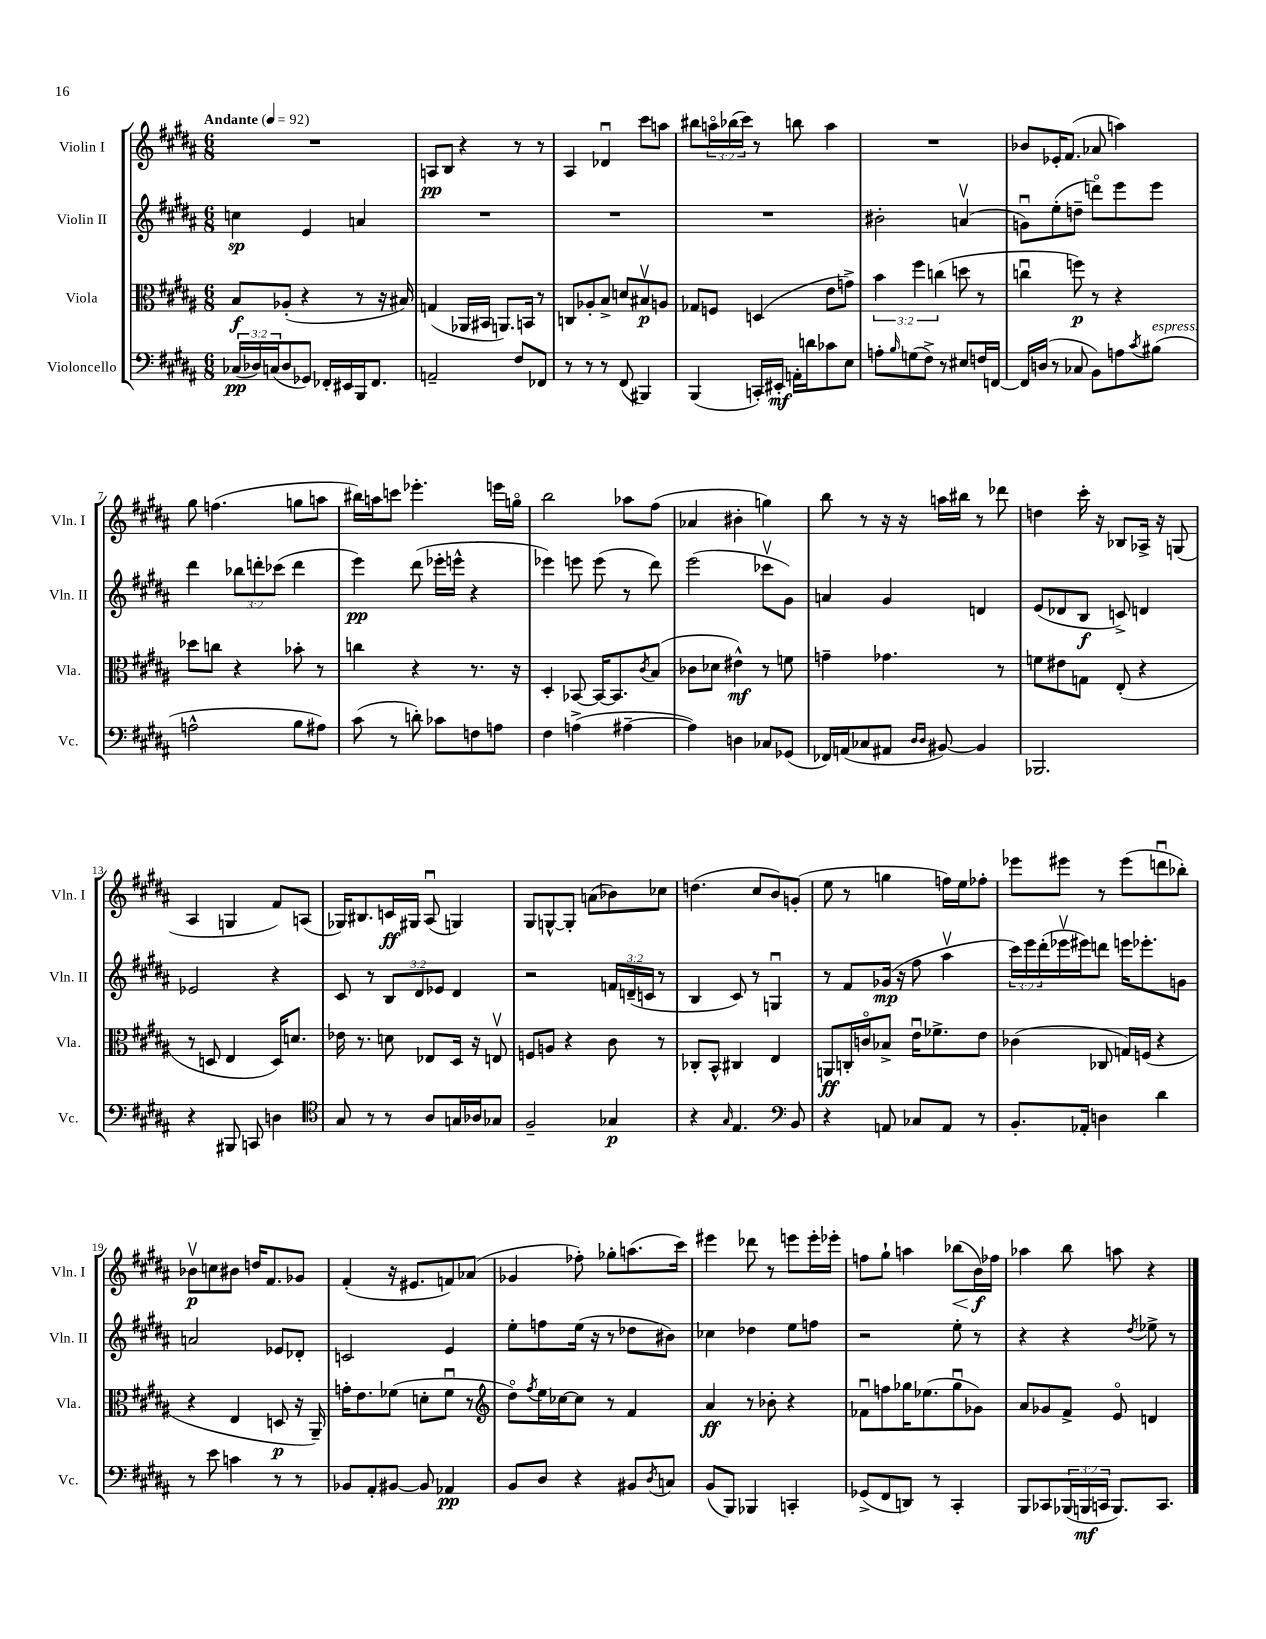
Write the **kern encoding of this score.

**kern	**dynam	**kern	**dynam	**kern	**dynam	**kern	**dynam
*part4	*part4	*part3	*part3	*part2	*part2	*part1	*part1
*staff4	*staff4	*staff3	*staff3	*staff2	*staff2	*staff1	*staff1
*I"Violoncello	*	*I"Viola	*	*I"Violin II	*	*I"Violin I	*
*I'Vc.	*	*I'Vla.	*	*I'Vln. II	*	*I'Vln. I	*
*clefF4	*	*clefC3	*	*clefG2	*	*clefG2	*
*k[f#c#g#d#a#]	*	*k[f#c#g#d#a#]	*	*k[f#c#g#d#a#]	*	*k[f#c#g#d#a#]	*
*M6/8	*	*M6/8	*	*M6/8	*	*M6/8	*
*MM92	*	*MM92	*	*MM92	*	*MM92	*
=1	=1	=1	=1	=1	=1	=1	=1
!	!	!	!	!	!	!LO:TX:a:B:t=Andante	!
(24C-X/LL	pp	8B/L	f	4ccn\	sp	2.r	.
24D-X/)	.	.	.	.	.	.	.
(24Cn/J	.	.	.	.	.	.	.
8D-/	.	(8A-X'/J	.	.	.	.	.
8GG-X/J)	.	4r	.	4e/	.	.	.
16FF-X'/LL	.	.	.	.	.	.	.
16EE#X/	.	.	.	.	.	.	.
16BBB/J	.	8r	.	4an/	.	.	.
8.FF-/J	.	.	.	.	.	.	.
.	.	16r	.	.	.	.	.
.	.	16B#X/)	.	.	.	.	.
=2	=2	=2	=2	=2	=2	=2	=2
2AAn~/	.	(4Gn/	.	2.r	.	8An/L	pp
.	.	.	.	.	.	8B/J	.
.	.	16AA-X/LL	.	.	.	4r	.
.	.	16BB#X/JJ	.	.	.	.	.
.	.	8.AAn/L)	.	.	.	.	.
8F#/L	.	.	.	.	.	8r	.
.	.	16BBn/Jk	.	.	.	.	.
8FF-X/J	.	8r	.	.	.	8r	.
=3	=3	=3	=3	=3	=3	=3	=3
8r	.	8Cn/L	.	2.r	.	4A#/	.
8r	.	8A-X'/	.	.	.	.	.
8r	.	8B^/J	.	.	.	4d-Xu/	.
(8FF#/	.	8dn/L	.	.	.	.	.
4BBB#X/)	.	8B#Xv/	p	.	.	8ccc#\L	.
.	.	8An/J	.	.	.	8aan\J	.
=4	=4	=4	=4	=4	=4	=4	=4
(4BBB/	.	8G-X/L	.	2.r	.	8bb#X\L	.
.	.	8Fn/J	.	.	.	24aan\L	.
.	.	.	.	.	.	(24bb-X\	.
.	.	.	.	.	.	24ccc#\JJ)	.
16CCn'/LL)	.	(4Dn/	.	.	.	8r	.
16EE#X'/JJ	mf	.	.	.	.	.	.
16AAn'\LL	.	.	.	.	.	8bbn\	.
16dn\J	.	.	.	.	.	.	.
8c-X\	.	8e\L	.	.	.	4aa\	.
8E\J	.	8gn^\J)	.	.	.	.	.
=5	=5	=5	=5	=5	=5	=5	=5
8An'\L	.	6b\	.	2b#X'\	.	2.r	.
16qqB/	.	.	.	.	.	.	.
(8Gn\	.	.	.	.	.	.	.
.	.	6ff#\	.	.	.	.	.
8F#^\J)	.	.	.	.	.	.	.
.	.	(6ccn\	.	.	.	.	.
8r	.	.	.	.	.	.	.
8E#X/L	.	8ddn\	.	(4anv/	.	.	.
16Fn/L	.	8r	.	.	.	.	.
[16FFn/JJ	.	.	.	.	.	.	.
=6	=6	=6	=6	=6	=6	=6	=6
16FF/LL]	.	4ccnu\	.	8gnu\L)	.	8b-X/L	.
(16Dn/JJ	.	.	.	.	.	.	.
8r	.	.	.	(8ee'\	.	16e-X'/K	.
.	.	.	.	.	.	(8.f#/J	.
8C-X/	.	8ffn\)	p	8ddn~\J	.	.	.
8BB\L)	.	8r	.	8dddn\L)	.	8a-X/	.
8An\	.	4r	.	8eee\	.	4aan\)	.
8qc#/	.	.	.	.	.	.	.
!LO:TX:a:i:t=espress.	!	!	!	!	!	!	!
(8B#X\J	.	.	.	8eee\J	.	.	.
!!LO:LB:g=z
=7	=7	=7	=7	=7	=7	=7	=7
2An^^\	.	8dd-X\L	.	4ddd#\	.	8gg#\	.
.	.	8ccn\J	.	.	.	(4.ffn\	.
.	.	4r	.	12bb-X\L	.	.	.
.	.	.	.	12dddn'\	.	.	.
.	.	.	.	(12ccc-X\J	.	.	.
8B\L	.	8b-X'\	.	4ddd\	.	8ggn\L	.
8A#X\J)	.	8r	.	.	.	8aan\J	.
=8	=8	=8	=8	=8	=8	=8	=8
(8c#\	.	4ccn\	.	4eee\)	pp	16bb#X\LL)	.
.	.	.	.	.	.	16aan\J	.
8r	.	.	.	.	.	8cccn\J	.
8dn'\)	.	4r	.	(8ddd#\	.	4.eee-X'\	.
8c-X\L	.	.	.	16eee-X'\LL	.	.	.
.	.	.	.	16eeen^^\JJ	.	.	.
8Fn\	.	8.r	.	4r	.	.	.
8An\J	.	.	.	.	.	16eeen\LL	.
.	.	16r	.	.	.	16ggn\JJ	.
=9	=9	=9	=9	=9	=9	=9	=9
4F#\	.	4D#'/	.	4eee-X\)	.	2bb\	.
(4An^\	.	[8BB-X/	.	8eeen\	.	.	.
.	.	16BB-/KL_	.	(8eee\	.	.	.
.	.	8.BB-/]	.	.	.	.	.
[4A#X~\	.	.	.	8r	.	8aa-X\L	.
.	.	8qc#/	.	.	.	.	.
.	.	(8B/J	.	8ddd#\)	.	(8ff#\J	.
=10	=10	=10	=10	=10	=10	=10	=10
4A#\])	.	8c-X\L	.	(2eee\	.	4a-X/	.
.	.	8d-X\J	.	.	.	.	.
4Dn\	.	4e#X^^\)	mf	.	.	4b#X'\	.
8C-X/L	.	8r	.	8ccc-Xv\L	.	4ggn\)	.
(8GG-X/J	.	8fn\	.	8g#\J)	.	.	.
=11	=11	=11	=11	=11	=11	=11	=11
16FF-X/LL)	.	4gn~\	.	4an/	.	8bb\	.
(16AAn/J	.	.	.	.	.	.	.
8C-X/	.	.	.	.	.	8r	.
8AA#X/J	.	4.g-X\	.	4g#/	.	16r	.
.	.	.	.	.	.	16r	.
16qqD#/LL	.	.	.	.	.	.	.
16qqD#/JJ	.	.	.	.	.	.	.
[8BB#X/)	.	.	.	.	.	16aan\LL	.
.	.	.	.	.	.	16bb#X\JJ	.
4BB#/]	.	.	.	4dn/	.	8r	.
.	.	8r	.	.	.	8ddd-X\	.
=12	=12	=12	=12	=12	=12	=12	=12
2.BBB-X/	.	8fn\L	.	(8e/L	.	4ddn\	.
.	.	8e#X\	.	8d-X/	.	.	.
.	.	8Gn\J	.	8B/J	f	16ccc#'\	.
.	.	.	.	.	.	16r	.
.	.	(8E'/	.	8cn^/)	.	8B-X/L	.
.	.	4r	.	4dn/	.	16A-X^/Jk	.
.	.	.	.	.	.	16r	.
.	.	.	.	.	.	(8Gn/	.
!!LO:LB:g=z
=13	=13	=13	=13	=13	=13	=13	=13
4r	.	8r	.	2e-X/	.	4A#/	.
.	.	8Dn/	.	.	.	.	.
8BBB#X/	.	4E/	.	.	.	4Gn/	.
8CCn/	.	.	.	.	.	.	.
4Dn\	.	16D/KL)	.	4r	.	8f#/L)	.
.	.	8.dn/J	.	.	.	.	.
.	.	.	.	.	.	(8An/J	.
=14	=14	=14	=14	=14	=14	=14	=14
*clefC4	*	*	*	*	*	*	*
8G#/	.	16e-X\	.	8c#/	.	16G-X/KL)	.
.	.	8.r	.	.	.	8.B#X/	.
8r	.	.	.	8r	.	.	.
8r	.	8dn\	.	12B/L	.	16cn/L	ff
.	.	.	.	.	.	16G#X/JJ	.
.	.	.	.	12d#/	.	.	.
8A#/L	.	8E-X/L	.	.	.	(8A#u/	.
.	.	.	.	12e-X/J	.	.	.
16Gn/L	.	16D#/Jk	.	4d#/	.	4Gn/)	.
16A-X/J	.	16r	.	.	.	.	.
8G-X/J	.	8Env/	.	.	.	.	.
=15	=15	=15	=15	=15	=15	=15	=15
2F#~/	.	8Fn/L	.	2r	.	8G#/L	.
.	.	8An/J	.	.	.	[8Gn^^/	.
.	.	4r	.	.	.	8G'/J]	.
.	.	.	.	.	.	(8an\L	.
4G-X/	p	8c#\	.	24fn/LL	.	8b-X\)	.
.	.	.	.	(24dn~/	.	.	.
.	.	.	.	24cn/JJ	.	.	.
.	.	8r	.	8r	.	8cc-X\J	.
=16	=16	=16	=16	=16	=16	=16	=16
4r	.	8C-X'/L	.	4B/	.	(4.ddn\	.
.	.	8BB^^/J	.	.	.	.	.
16qqG#/	.	.	.	.	.	.	.
4.E/	.	4C#X/	.	8c#/)	.	.	.
.	.	.	.	8r	.	8cc#/L	.
.	.	4E/	.	4Gnu/	.	8b/)	.
*clefF4	*	*	*	*	*	*	*
8BB/	.	.	.	.	.	(8gn'/J	.
=17	=17	=17	=17	=17	=17	=17	=17
4r	.	8AAn/L	ff	8r	.	8ee\	.
.	.	16Cn'/L	.	8f#/L	.	8r	.
.	.	16cn/J	.	.	.	.	.
8AAn/	.	8B-X^/J	.	(16g-X/Jk	mp	4ggn\	.
.	.	.	.	16r	.	.	.
8C-X/L	.	16eu\KL	.	8ff#\	.	.	.
.	.	8.f-X^\	.	.	.	.	.
8AA/J	.	.	.	4aa#v\	.	16ffn\LL)	.
.	.	.	.	.	.	16ee\J	.
8r	.	8e\J	.	.	.	8ff-X'\J	.
=18	=18	=18	=18	=18	=18	=18	=18
8.BB'/L	.	(4c-X\	.	24ccc#\LL)	.	8eee-X\L	.
.	.	.	.	24eee\	.	.	.
.	.	.	.	(24ddd#'\	.	.	.
.	.	.	.	16eee-Xv\	.	8eee#X\J	.
16AA-X'/Jk	.	.	.	16eee#X\J)	.	.	.
4Dn\	.	8C-X/	.	8dddn\J	.	8r	.
.	.	16Gn/LL)	.	16eeen\KL	.	(8eee#\L	.
.	.	(16Fn/JJ	.	8.eee-X'\	.	.	.
4d#\	.	4r	.	.	.	8dddnu\	.
.	.	.	.	8gn\J	.	8bb-X'\J)	.
!!LO:LB:g=z
=19	=19	=19	=19	=19	=19	=19	=19
8r	.	4r	.	2an/	.	8b-Xv\L	p
8e\	.	.	.	.	.	8ccn\	.
4cn\	.	4E/	.	.	.	8b#X\J	.
.	.	.	.	.	.	16ddn/KL	.
.	.	.	.	.	.	8.f#/	.
8r	.	8Dn/	p	8e-X/L	.	.	.
8r	.	16r	.	8d-X'/J	.	8g-X/J	.
.	.	16AA#~/)	.	.	.	.	.
=20	=20	=20	=20	=20	=20	=20	=20
8BB-X/L	.	16gn'\KL	.	2cn/	.	(4f#'/	.
.	.	8.e\	.	.	.	.	.
8AA#'/	.	.	.	.	.	.	.
[8BB#X/J	.	(8f-X\J	.	.	.	16r	.
.	.	.	.	.	.	8.e#X/L	.
8BB#/]	.	8dn'\L	.	.	.	.	.
4AA-X/	pp	8f-u\J	.	4e/	.	8fn/)	.
.	.	8r	.	.	.	(8a-X/J	.
=21	=21	=21	=21	=21	=21	=21	=21
*	*	*clefG2	*	*	*	*	*
8BB/L	.	8dd#\L)	.	8ee'\L	.	4g-X/	.
.	.	8qff#/	.	.	.	.	.
8D#/J	.	16ee\L	.	8ffn\	.	.	.
.	.	[16cc-X\J	.	.	.	.	.
4r	.	8cc-\J]	.	(16ee\Jk	.	8ff-X'\)	.
.	.	.	.	16r	.	.	.
.	.	8r	.	8r	.	8gg-X'\L	.
8BB#X/L	.	4f#/	.	8dd-X\L	.	(8.aan\	.
8qD#/	.	.	.	.	.	.	.
8Cn/J	.	.	.	8b#X\J)	.	.	.
.	.	.	.	.	.	16ccc#\Jk)	.
=22	=22	=22	=22	=22	=22	=22	=22
(8BB/L	.	4a#/	ff	4cc-X\	.	4eee#X\	.
8BBB/J)	.	.	.	.	.	.	.
4BBB-X/	.	8r	.	4dd-X\	.	8ddd-X\	.
.	.	8b-X'\	.	.	.	8r	.
4CCn'/	.	4r	.	8ee\L	.	8eeen\L	.
.	.	.	.	8ffn\J	.	16eee'\L	.
.	.	.	.	.	.	16eee-X'\JJ	.
=23	=23	=23	=23	=23	=23	=23	=23
(8GG-X^/L	.	8f-Xu\L	.	2r	.	8ffn\L	.
8FF#/	.	8ffn\	.	.	.	8gg#`\J	.
8DDn/J)	.	16gg-X\K	.	.	.	4aan\	.
.	.	(8.ee-X\	.	.	.	.	.
8r	.	.	.	.	.	.	.
!	!	!	!	!	!	!	!LO:HP:b
4CC#'/	.	8gg-u\	.	8ee'\	.	(8bb-X\L	<
.	.	8g-X\J)	.	8r	.	16b\L)	f
.	.	.	.	.	.	16ff-X\JJ	[
=24	=24	=24	=24	=24	=24	=24	=24
8BBB/L	.	8a#/L	.	4r	.	4aa-X\	.
8CC-X/	.	8g-X/	.	.	.	.	.
(24BBB-X/L	.	8f#^/J	.	4r	.	8bb\	.
24BBBn/	mf	.	.	.	.	.	.
24CCn/JJ	.	.	.	.	.	.	.
8.BBB/L)	.	8e/	.	.	.	8aan\	.
.	.	.	.	8qdd#/	.	.	.
.	.	4dn/	.	8ee-X^\	.	4r	.
8.CC/J	.	.	.	.	.	.	.
.	.	.	.	8r	.	.	.
==	==	==	==	==	==	==	==
*-	*-	*-	*-	*-	*-	*-	*-
